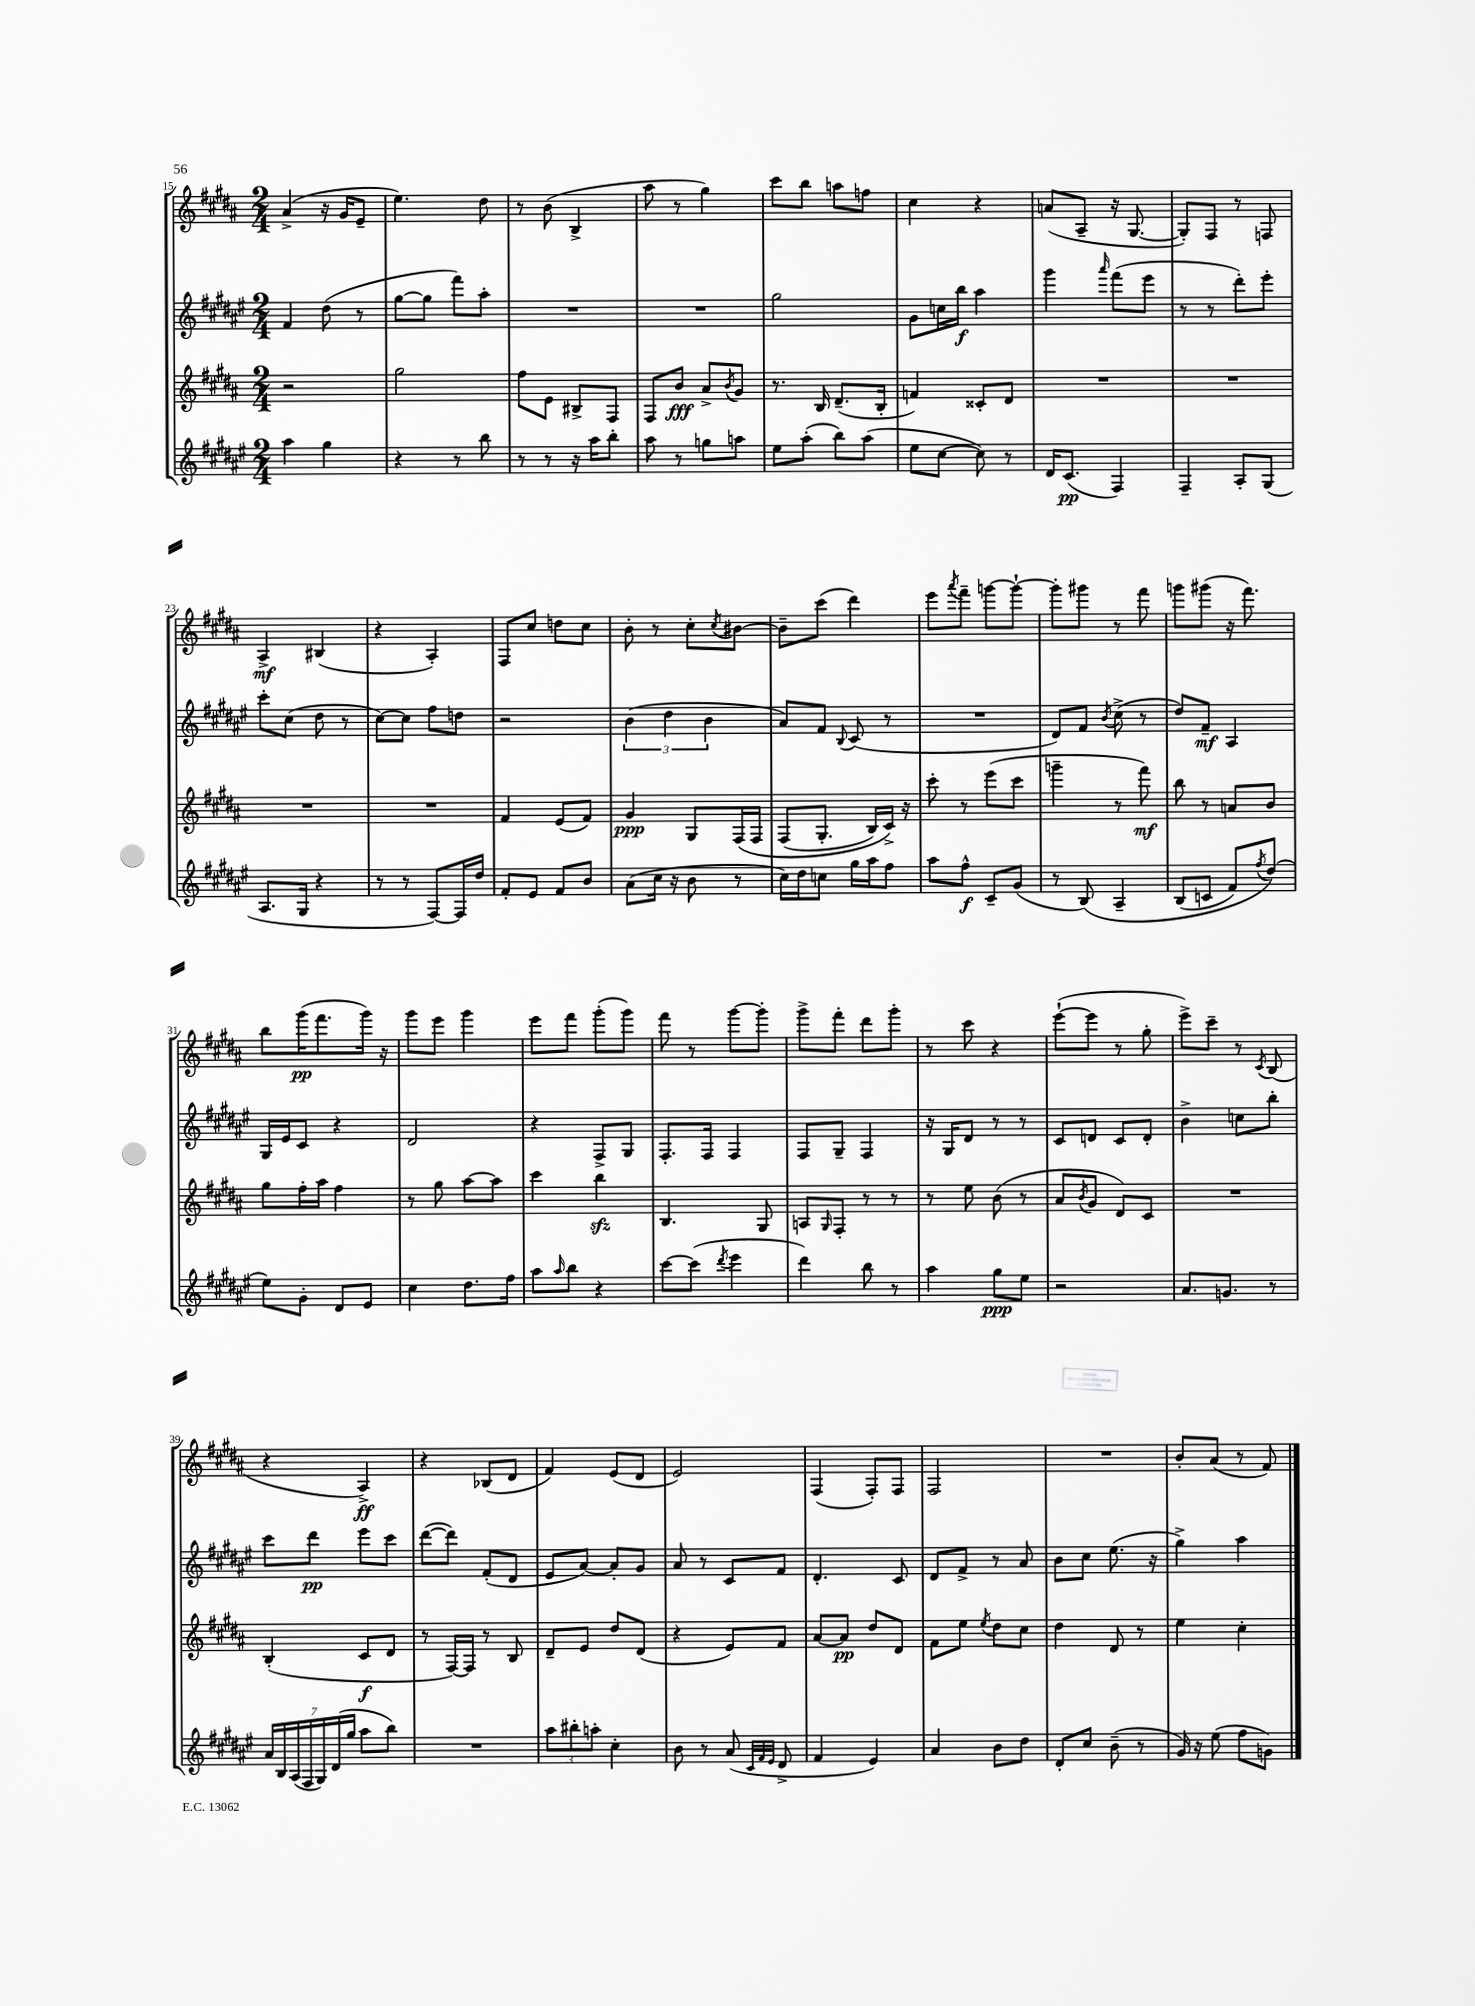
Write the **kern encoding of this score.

**kern	**dynam	**kern	**dynam	**kern	**dynam	**kern	**dynam
*part4	*part4	*part3	*part3	*part2	*part2	*part1	*part1
*staff4	*staff4	*staff3	*staff3	*staff2	*staff2	*staff1	*staff1
*clefG2	*	*clefG2	*	*clefG2	*	*clefG2	*
*k[f#c#g#d#a#e#]	*	*k[f#c#g#d#a#]	*	*k[f#c#g#d#a#e#]	*	*k[f#c#g#d#a#]	*
*M2/4	*	*M2/4	*	*M2/4	*	*M2/4	*
=15	=15	=15	=15	=15	=15	=15	=15
4aa#\	.	2r	.	4f#/	.	(4a#^/	.
4gg#\	.	.	.	(8dd#\	.	16r	.
.	.	.	.	.	.	16g#/KL	.
.	.	.	.	8r	.	8e~/J	.
=16	=16	=16	=16	=16	=16	=16	=16
4r	.	2gg#\	.	[8gg#\L	.	4.ee\)	.
.	.	.	.	8gg#\J]	.	.	.
8r	.	.	.	8fff#\L)	.	.	.
8bb\	.	.	.	8aa#'\J	.	8dd#\	.
=17	=17	=17	=17	=17	=17	=17	=17
8r	.	8ff#\L	.	2r	.	8r	.
8r	.	8e\J	.	.	.	(8b\	.
16r	.	8B#X^/L	.	.	.	4B^/	.
16aa#\KL	.	.	.	.	.	.	.
8bb'\J	.	8F#/J	.	.	.	.	.
=18	=18	=18	=18	=18	=18	=18	=18
8aa#\	.	8F#/L	.	2r	.	8aa#\	.
8r	.	8b/J	fff	.	.	8r	.
8ggn\L	.	8a#^/L	.	.	.	4gg#\)	.
.	.	8qb/	.	.	.	.	.
8aan\J	.	8g#/J	.	.	.	.	.
=19	=19	=19	=19	=19	=19	=19	=19
8ee#\L	.	8.r	.	2gg#\	.	8ccc#\L	.
(8aa#'\J	.	.	.	.	.	8bb\J	.
.	.	16B/	.	.	.	.	.
8bb\L)	.	(8.d#~/L	.	.	.	8aan\L	.
(8aa#\J	.	.	.	.	.	8ffn\J	.
.	.	16B'/Jk	.	.	.	.	.
=20	=20	=20	=20	=20	=20	=20	=20
8ee#\L	.	4fn/)	.	8g#\L	.	4cc#\	.
[8cc#\J	.	.	.	16ccn\L	.	.	.
.	.	.	.	16bb\JJ	f	.	.
8cc#\])	.	8c##X'/L	.	4aa#\	.	4r	.
8r	.	8d#/J	.	.	.	.	.
=21	=21	=21	=21	=21	=21	=21	=21
16d#/KL	.	2r	.	4ggg#\	.	(8an/L	.
(8.c#/J	pp	.	.	.	.	.	.
.	.	.	.	.	.	8A#~/J	.
.	.	.	.	16qqaaa#/	.	.	.
4F#/)	.	.	.	(8fff#\L	.	16r	.
.	.	.	.	.	.	[8.G#/	.
.	.	.	.	8eee#\J	.	.	.
=22	=22	=22	=22	=22	=22	=22	=22
4F#~/	.	2r	.	8r	.	8G#'/L])	.
.	.	.	.	8r	.	8F#/J	.
8A#'/L	.	.	.	8ddd#'\L)	.	8r	.
(8G#/J	.	.	.	8eee#'\J	.	8Fn/	.
!!LO:LB:g=z
=23	=23	=23	=23	=23	=23	=23	=23
8.A#/L	.	2r	.	8ccc#'\L	.	4A#^/	mf
.	.	.	.	(8cc#\J	.	.	.
16G#/Jk	.	.	.	.	.	.	.
4r	.	.	.	8dd#\	.	(4B#X/	.
.	.	.	.	8r	.	.	.
=24	=24	=24	=24	=24	=24	=24	=24
8r	.	2r	.	[8cc#\L)	.	4r	.
8r	.	.	.	8cc#\J]	.	.	.
[8F#/L)	.	.	.	8ff#\L	.	4A#'/)	.
16F#/L]	.	.	.	8ddn\J	.	.	.
16dd#/JJ	.	.	.	.	.	.	.
=25	=25	=25	=25	=25	=25	=25	=25
8f#'/L	.	4f#/	.	2r	.	8F#/L	.
8e#/J	.	.	.	.	.	8cc#/J	.
8f#/L	.	(8e/L	.	.	.	8ddn\L	.
8b/J	.	8f#/J)	.	.	.	8cc#\J	.
=26	=26	=26	=26	=26	=26	=26	=26
(8a#\L	.	4g#/	ppp	(6b\	.	8b'\	.
16cc#\Jk	.	.	.	.	.	8r	.
.	.	.	.	6dd#\	.	.	.
16r	.	.	.	.	.	.	.
8b\	.	8G#/L	.	.	.	8cc#'\L	.
.	.	.	.	6b\	.	.	.
.	.	.	.	.	.	8qcc#/	.
8r	.	(16F#/L	.	.	.	[8b#X\J	.
.	.	16F#/JJ	.	.	.	.	.
=27	=27	=27	=27	=27	=27	=27	=27
16cc#\LL)	.	(8F#/L	.	8a#/L)	.	8b#~\L]	.
16dd#\J	.	.	.	.	.	.	.
8ccn\J	.	8.G#'/J	.	8f#/J	.	(8ccc#\J	.
.	.	.	.	8qqB/	.	.	.
16gg#\LL	.	.	.	(8c#/	.	4ddd#\)	.
16aa#\J	.	16B/LL)	.	.	.	.	.
8ff#\J	.	16c#^/JJ)	.	8r	.	.	.
.	.	16r	.	.	.	.	.
=28	=28	=28	=28	=28	=28	=28	=28
8aa#\L	.	8ccc#'\	.	2r	.	8eee\L	.
.	.	.	.	.	.	8qaaa#/	.
8ff#^^\J	f	8r	.	.	.	8fff#~\J	.
8c#~/L	.	(8eee\L	.	.	.	[8gggn\L	.
(8g#/J	.	8ccc#\J	.	.	.	8ggg`\J_	.
=29	=29	=29	=29	=29	=29	=29	=29
8r	.	4gggn~\	.	8d#/L)	.	8ggg'\L]	.
(8B/)	.	.	.	8f#/J	.	8ggg#X\J	.
.	.	.	.	8qb/	.	.	.
4A#~/	.	8r	.	(8cc#^\	.	8r	.
.	.	8fff#\)	mf	8r	.	8fff#\	.
=30	=30	=30	=30	=30	=30	=30	=30
(8B/L	.	8bb\	.	8dd#/L)	.	8gggn\L	.
8cn/J	.	8r	.	8f#~/J	mf	(8ggg#X\J	.
8f#/L)	.	8an/L	.	4A#/	.	16r	.
.	.	.	.	.	.	8.fff#\)	.
8qff#/	.	.	.	.	.	.	.
(8dd#/J)	.	8b/J	.	.	.	.	.
!!LO:LB:g=z
=31	=31	=31	=31	=31	=31	=31	=31
8ee#\L)	.	8gg#\L	.	16G#/LL	.	8bb\L	.
.	.	.	.	16e#/J	.	.	.
8g#'\J	.	16ff#'\L	.	8c#/J	.	(16ggg#\K	pp
.	.	16aa#\JJ	.	.	.	8.fff#\	.
8d#/L	.	4ff#\	.	4r	.	.	.
8e#/J	.	.	.	.	.	16ggg#\Jk)	.
.	.	.	.	.	.	16r	.
=32	=32	=32	=32	=32	=32	=32	=32
4cc#\	.	8r	.	2d#/	.	8ggg#\L	.
.	.	8gg#\	.	.	.	8eee\J	.
8.dd#\L	.	[8aa#\L	.	.	.	4ggg#\	.
.	.	8aa#\J]	.	.	.	.	.
16ff#\Jk	.	.	.	.	.	.	.
=33	=33	=33	=33	=33	=33	=33	=33
8aa#\L	.	4ccc#\	.	4r	.	8eee\L	.
16qqaa#/	.	.	.	.	.	.	.
8bb\J	.	.	.	.	.	8fff#\J	.
4r	.	4bbzz\	.	8F#^/L	.	(8ggg#'\L	.
.	.	.	.	8G#/J	.	8ggg#\J)	.
=34	=34	=34	=34	=34	=34	=34	=34
[8ccc#\L	.	4.B/	.	8.F#'/L	.	8fff#\	.
(8ccc#\J]	.	.	.	.	.	8r	.
.	.	.	.	16F#/Jk	.	.	.
8qddd#/	.	.	.	.	.	.	.
4eee#\	.	.	.	4F#/	.	[8ggg#\L	.
.	.	8G#/	.	.	.	8ggg#'\J]	.
=35	=35	=35	=35	=35	=35	=35	=35
4ddd#\)	.	8An/L	.	8F#/L	.	8ggg#^\L	.
.	.	16qqG#/	.	.	.	.	.
.	.	8F#'/J	.	8G#~/J	.	8fff#'\J	.
8bb\	.	8r	.	4F#/	.	8ddd#\L	.
8r	.	8r	.	.	.	8ggg#'\J	.
=36	=36	=36	=36	=36	=36	=36	=36
4aa#\	.	8r	.	16r	.	8r	.
.	.	.	.	16G#/KL	.	.	.
.	.	8ee\	.	8d#/J	.	8ccc#\	.
8gg#\L	ppp	(8b\	.	8r	.	4r	.
8ee#\J	.	8r	.	8r	.	.	.
=37	=37	=37	=37	=37	=37	=37	=37
2r	.	8a#/L	.	8c#/L	.	([8eee`\L	.
.	.	8qb/	.	.	.	.	.
.	.	8g#/J	.	8dn/J	.	8eee\J]	.
.	.	8d#/L)	.	8c#/L	.	8r	.
.	.	8c#/J	.	8d'/J	.	8gg#'\	.
=38	=38	=38	=38	=38	=38	=38	=38
8.a#/L	.	2r	.	4b^\	.	8eee^\L)	.
.	.	.	.	.	.	8ccc#~\J	.
8.gn/J	.	.	.	.	.	.	.
.	.	.	.	8ccn\L	.	8r	.
.	.	.	.	.	.	8qc#/	.
8r	.	.	.	8bb'\J	.	(8B/	.
!!LO:LB:g=z
=39	=39	=39	=39	=39	=39	=39	=39
28a#/LL	.	(4B'/	.	8ccc#\L	.	4r	.
28B/	.	.	.	.	.	.	.
(28A#/	.	.	.	.	.	.	.
28F#/	.	.	.	.	.	.	.
.	.	.	.	8ddd#\J	pp	.	.
28G#/)	.	.	.	.	.	.	.
(28d#/	.	.	.	.	.	.	.
28gg#/JJ	.	.	.	.	.	.	.
8aa#\L	.	8c#/L	f	8eee#\L	.	4A#^/)	ff
8bb\J)	.	8d#/J	.	8ccc#\J	.	.	.
=40	=40	=40	=40	=40	=40	=40	=40
2r	.	8r	.	([8ddd#\L	.	4r	.
.	.	[16F#/LL)	.	8ddd#\J])	.	.	.
.	.	16F#/JJ]	.	.	.	.	.
.	.	8r	.	(8f#'/L	.	(8B-X/L	.
.	.	8B/	.	8d#/J	.	8d#/J	.
=41	=41	=41	=41	=41	=41	=41	=41
12aa#\L	.	8d#~/L	.	8e#/L	.	4f#/)	.
12bb#X'\	.	.	.	.	.	.	.
.	.	8e/J	.	[8a#/J)	.	.	.
12aan'\J	.	.	.	.	.	.	.
4cc#'\	.	8dd#/L	.	8a#'/L]	.	(8e/L	.
.	.	(8d#/J	.	8g#/J	.	8d#/J	.
=42	=42	=42	=42	=42	=42	=42	=42
8b\	.	4r	.	8a#/	.	2e/)	.
8r	.	.	.	8r	.	.	.
(8a#/	.	8e/L)	.	8c#/L	.	.	.
32qqc#/LLL	.	.	.	.	.	.	.
32qqf#/	.	.	.	.	.	.	.
32qqe#/JJJ	.	.	.	.	.	.	.
8d#^/	.	8f#/J	.	8f#/J	.	.	.
=43	=43	=43	=43	=43	=43	=43	=43
4f#/	.	[8a#/L	.	4.d#'/	.	(4F#/	.
.	.	8a#/J]	pp	.	.	.	.
4e#/)	.	8dd#/L	.	.	.	8F#'/L)	.
.	.	8d#/J	.	8c#/	.	8F#/J	.
=44	=44	=44	=44	=44	=44	=44	=44
4a#/	.	8f#\L	.	8d#/L	.	2F#/	.
.	.	8ee\J	.	8f#^/J	.	.	.
.	.	8qee/	.	.	.	.	.
8b\L	.	8dd#\L	.	8r	.	.	.
8dd#\J	.	8cc#\J	.	8a#/	.	.	.
=45	=45	=45	=45	=45	=45	=45	=45
8d#'/L	.	4dd#\	.	8b\L	.	2r	.
8cc#/J	.	.	.	8cc#\J	.	.	.
(8b~\	.	8d#/	.	(8.ee#\	.	.	.
8r	.	8r	.	.	.	.	.
.	.	.	.	16r	.	.	.
=46	=46	=46	=46	=46	=46	=46	=46
16g#/)	.	4ee\	.	4gg#^\)	.	8b'/L	.
16r	.	.	.	.	.	.	.
(8ee#\	.	.	.	.	.	(8a#/J	.
8ff#\L	.	4cc#'\	.	4aa#\	.	8r	.
8gn\J)	.	.	.	.	.	8f#/)	.
==	==	==	==	==	==	==	==
*-	*-	*-	*-	*-	*-	*-	*-
